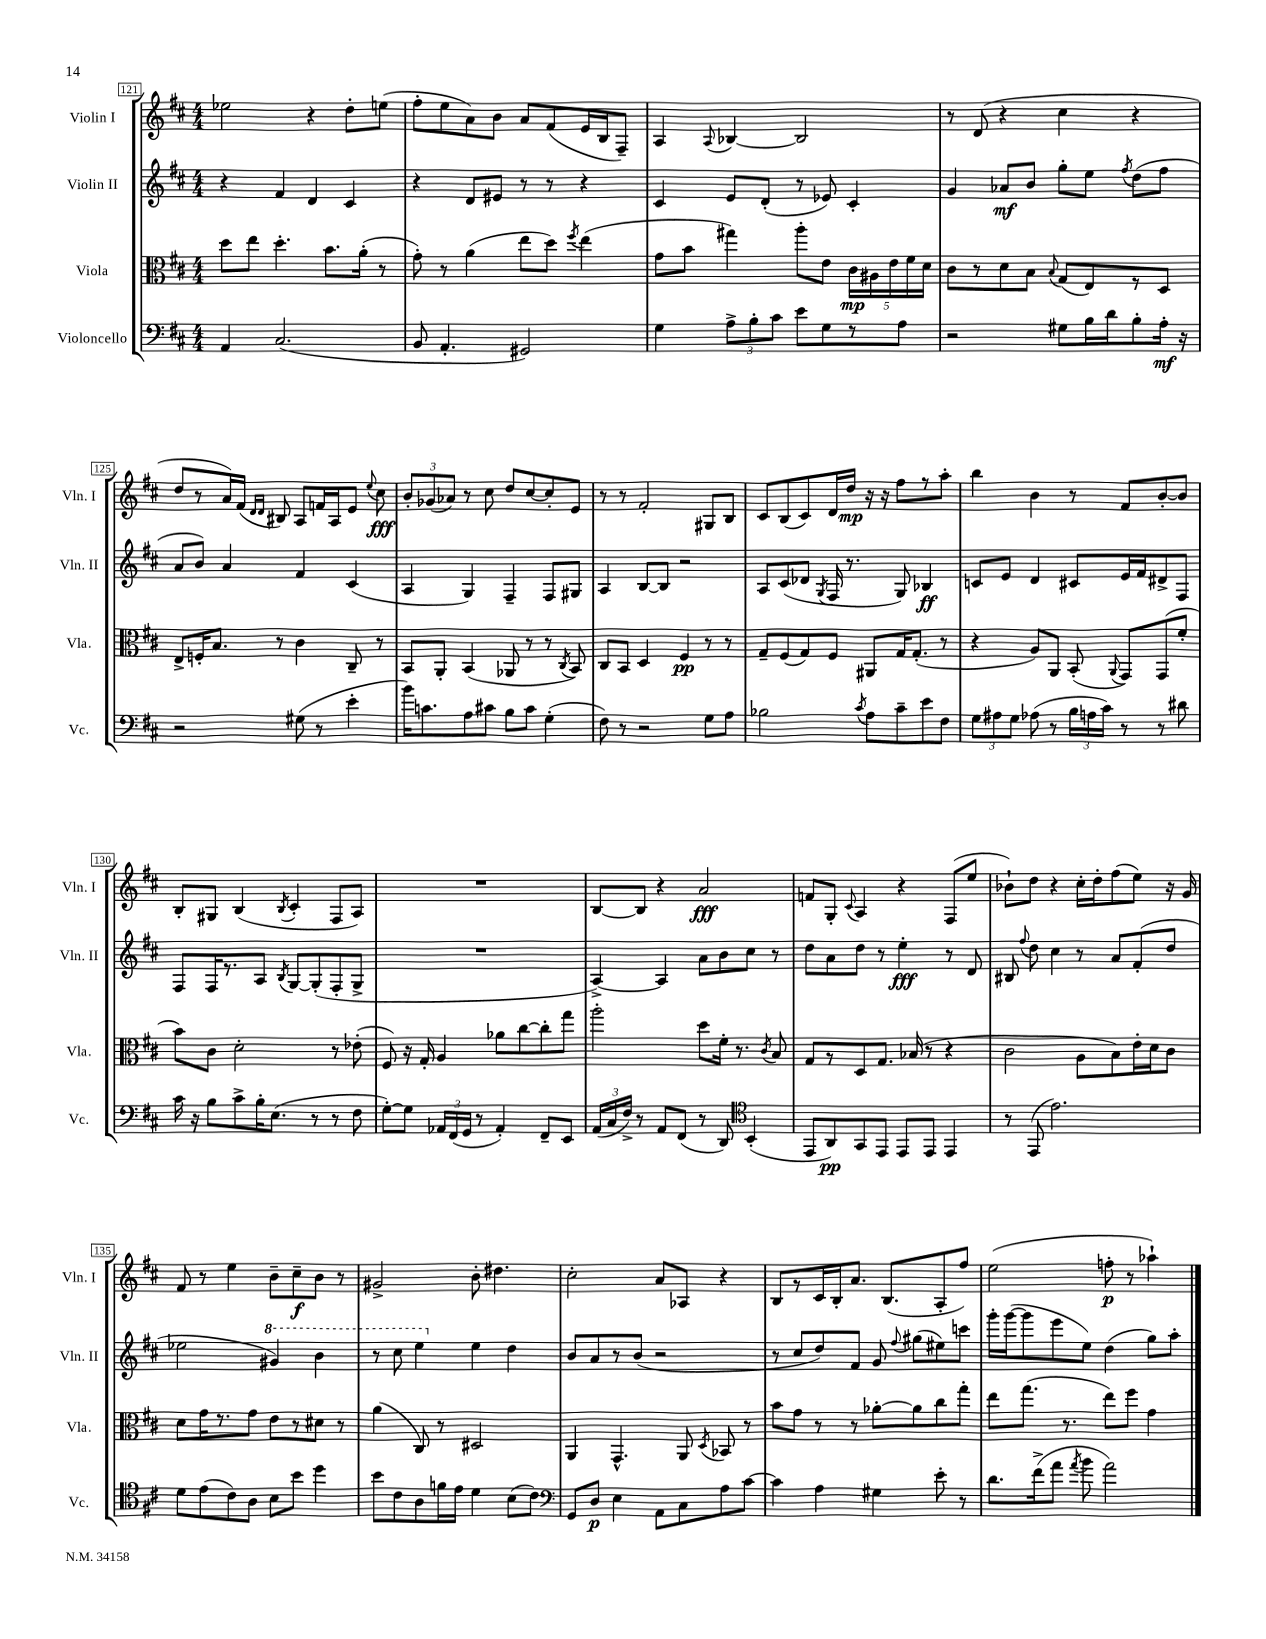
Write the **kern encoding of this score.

**kern	**dynam	**kern	**dynam	**kern	**dynam	**kern	**dynam
*part4	*part4	*part3	*part3	*part2	*part2	*part1	*part1
*staff4	*staff4	*staff3	*staff3	*staff2	*staff2	*staff1	*staff1
*I"Violoncello	*	*I"Viola	*	*I"Violin II	*	*I"Violin I	*
*I'Vc.	*	*I'Vla.	*	*I'Vln. II	*	*I'Vln. I	*
*clefF4	*	*clefC3	*	*clefG2	*	*clefG2	*
*k[f#c#]	*	*k[f#c#]	*	*k[f#c#]	*	*k[f#c#]	*
*M4/4	*	*M4/4	*	*M4/4	*	*M4/4	*
=121	=121	=121	=121	=121	=121	=121	=121
4AA/	.	8dd\L	.	4r	.	2ee-X\	.
.	.	8ee\J	.	.	.	.	.
(2.C#/	.	4.dd'\	.	4f#/	.	.	.
.	.	.	.	4d/	.	4r	.
.	.	8.b\L	.	.	.	.	.
.	.	.	.	4c#/	.	8dd'\L	.
.	.	(16a'\Jk	.	.	.	.	.
.	.	8r	.	.	.	(8een\J	.
=122	=122	=122	=122	=122	=122	=122	=122
8BB/	.	8g'\)	.	4r	.	8ff#'\L	.
4.AA'/	.	8r	.	.	.	8ee\	.
.	.	(4a\	.	8d/L	.	8a\)	.
.	.	.	.	8e#X/J	.	8b\J	.
2GG#X/)	.	8ee\L	.	8r	.	8a/L	.
.	.	8dd\J)	.	8r	.	(8f#/	.
.	.	8qff#/	.	.	.	.	.
.	.	(4ee\	.	4r	.	16e/L	.
.	.	.	.	.	.	16B/J	.
.	.	.	.	.	.	8F#~/J)	.
=123	=123	=123	=123	=123	=123	=123	=123
4G\	.	8g\L	.	4c#/	.	4A/	.
.	.	8b\J	.	.	.	.	.
.	.	.	.	.	.	8qqA/	.
12A^\L	.	4gg#X\)	.	8e/L	.	[4B-X/	.
12B'\	.	.	.	.	.	.	.
.	.	.	.	(8d'/J	.	.	.
12c#\J	.	.	.	.	.	.	.
8e\L	.	8aa'\L	.	8r	.	2B-/]	.
8G\	.	8e\J	.	8e-X/)	.	.	.
8r	.	20c#\LL	mp	4c#'/	.	.	.
.	.	20A#X\	.	.	.	.	.
.	.	20e\	.	.	.	.	.
8A\J	.	.	.	.	.	.	.
.	.	20f#\	.	.	.	.	.
.	.	20d\JJ	.	.	.	.	.
=124	=124	=124	=124	=124	=124	=124	=124
2r	.	8c#\L	.	4g/	.	8r	.
.	.	8r	.	.	.	(8d/	.
.	.	8d\	.	8a-X/L	mf	4r	.
.	.	8B\J	.	8b/J	.	.	.
.	.	8qqB/	.	.	.	.	.
8G#X\L	.	(8G/L	.	8gg'\L	.	4cc#\	.
16B\L	.	8E/)	.	8ee\J	.	.	.
16d\J	.	.	.	.	.	.	.
.	.	.	.	8qff#/	.	.	.
8B'\	.	8r	.	(8dd\L	.	4r	.
16A'\Jk	mf	8D/J	.	8ff#\J	.	.	.
16r	.	.	.	.	.	.	.
!!LO:LB:g=z
=125	=125	=125	=125	=125	=125	=125	=125
2r	.	8E^/L	.	8a/L	.	8dd/L	.
.	.	16Fn'/K	.	8b/J)	.	8r	.
.	.	8.B/J	.	.	.	.	.
.	.	.	.	4a/	.	16a/L)	.
.	.	.	.	.	.	(16f#/JJ	.
.	.	.	.	.	.	16qqd/LL	.
.	.	.	.	.	.	16qqd/JJ	.
.	.	8r	.	.	.	8B#X/)	.
(8G#X\	.	4c#\	.	4f#/	.	8A/L	.
8r	.	.	.	.	.	16fn/L	.
.	.	.	.	.	.	16A/J	.
4e'\	.	8C#~/	.	(4c#/	.	8e/J	.
.	.	.	.	.	.	8qqee/	.
.	.	8r	.	.	.	8cc#\	fff
=126	=126	=126	=126	=126	=126	=126	=126
16b\KL)	.	8BB/L	.	4A/	.	12b'/L	.
8.cn\	.	.	.	.	.	.	.
.	.	.	.	.	.	(12g-X/	.
.	.	8AA'/J	.	.	.	.	.
.	.	.	.	.	.	12a-X/J)	.
8A\	.	(4BB/	.	4G/)	.	8r	.
8c#X\J	.	.	.	.	.	8cc#\	.
8B\L	.	8AA-X/	.	4F#~/	.	8dd/L	.
8c#\J	.	8r	.	.	.	[8cc#/	.
(4G'\	.	8r	.	8F#/L	.	8cc#'/]	.
.	.	8qC#/	.	.	.	.	.
.	.	8BB/)	.	8G#X/J	.	8e/J	.
=127	=127	=127	=127	=127	=127	=127	=127
8F#\)	.	8C#/L	.	4A/	.	8r	.
8r	.	8BB/J	.	.	.	8r	.
2r	.	4D/	.	[8B/L	.	2f#'/	.
.	.	.	.	8B/J]	.	.	.
.	.	4F#/	pp	2r	.	.	.
8G\L	.	8r	.	.	.	8G#X/L	.
8A\J	.	8r	.	.	.	8B/J	.
=128	=128	=128	=128	=128	=128	=128	=128
2B-X\	.	8G~/L	.	8A/L	.	8c#/L	.
.	.	(8F#/	.	(8c#/	.	(8B/	.
.	.	8G/)	.	8d-X/J	.	8c#/)	.
.	.	.	.	8qG/	.	.	.
.	.	8F#/J	.	16F#/	.	16d/L	.
.	.	.	.	8.r	.	16dd/JJ	mp
8qc#/	.	.	.	.	.	.	.
8A\L	.	8AA#X/L	.	.	.	16r	.
.	.	.	.	.	.	16r	.
8c#~\	.	16G/K	.	8G/)	.	8ff#\L	.
.	.	(8.G'/J	.	.	.	.	.
8e\	.	.	.	4B-X/	ff	8r	.
8F#\J	.	8r	.	.	.	8aa'\J	.
=129	=129	=129	=129	=129	=129	=129	=129
12G\L	.	4r	.	8cn/L	.	4bb\	.
12A#X\	.	.	.	.	.	.	.
.	.	.	.	8e/J	.	.	.
12G\J	.	.	.	.	.	.	.
(8A-X\	.	8A/L)	.	4d/	.	4b\	.
8r	.	8AA/J	.	.	.	.	.
24B\LL	.	(8BB'/	.	8c#X/L	.	8r	.
24An\	.	.	.	.	.	.	.
24c#\JJ)	.	.	.	.	.	.	.
.	.	8qqAA/	.	.	.	.	.
8r	.	8GG/L)	.	16e/L	.	8f#/L	.
.	.	.	.	16f#/J	.	.	.
8r	.	(8GG/	.	8d#X^/	.	[8b'/	.
8d#X\	.	8f#'/J	.	8F#/J	.	8b/J]	.
!!LO:LB:g=z
=130	=130	=130	=130	=130	=130	=130	=130
16c#\	.	8b\L)	.	8F#/L	.	8B'/L	.
16r	.	.	.	.	.	.	.
8B\L	.	8c#\J	.	16F#/K	.	8G#X/J	.
.	.	.	.	8.r	.	.	.
8c#^\	.	2d'\	.	.	.	(4B/	.
16B'\K	.	.	.	8A/J	.	.	.
(8.E\J	.	.	.	.	.	.	.
.	.	.	.	8qB/	.	8qB/	.
.	.	.	.	[8G/L	.	4c#'/	.
8r	.	.	.	(8G'/]	.	.	.
8r	.	8r	.	8F#'/	.	8F#/L	.
8F#\	.	(8e-X'\	.	8G^/J	.	8A/J)	.
=131	=131	=131	=131	=131	=131	=131	=131
[8G'\L)	.	8F#/)	.	1r	.	1r	.
8G\J]	.	16r	.	.	.	.	.
.	.	16G'/	.	.	.	.	.
24AA-X/LL	.	4A/	.	.	.	.	.
(24FF#/	.	.	.	.	.	.	.
24GG/JJ	.	.	.	.	.	.	.
8r	.	.	.	.	.	.	.
4AA-'/)	.	8a-X\L	.	.	.	.	.
.	.	[8cc#\	.	.	.	.	.
8FF#~/L	.	8cc#'\]	.	.	.	.	.
8EE/J	.	8gg\J	.	.	.	.	.
=132	=132	=132	=132	=132	=132	=132	=132
(24AA/LL	.	2aa'\	.	[4A^/)	.	[8B/L	.
24C#/	.	.	.	.	.	.	.
24F#^/JJ)	.	.	.	.	.	.	.
8r	.	.	.	.	.	8B/J]	.
8AA/L	.	.	.	4A/]	.	4r	.
(8FF#/J	.	.	.	.	.	.	.
8r	.	8dd\L	.	8a\L	.	2a/	fff
8DD/)	.	16f#'\Jk	.	8b\	.	.	.
.	.	8.r	.	.	.	.	.
*clefC4	*	*	*	*	*	*	*
(4BB'/	.	.	.	8cc#\J	.	.	.
.	.	8qc#/	.	.	.	.	.
.	.	8B/	.	8r	.	.	.
=133	=133	=133	=133	=133	=133	=133	=133
8EE/L	.	8G/L	.	8dd\L	.	8fn/L	.
8AA/)	pp	8r	.	8a\	.	8G'/J	.
.	.	.	.	.	.	8qqc#/	.
8GG/	.	8D/	.	8dd\J	.	4A/	.
8EE/J	.	8.G/J	.	8r	.	.	.
8EE/L	.	.	.	4ee'\	fff	4r	.
.	.	(16B-X/	.	.	.	.	.
8EE/J	.	8r	.	.	.	.	.
4EE/	.	4r	.	8r	.	(8F#/L	.
.	.	.	.	8d/	.	8ee/J	.
=134	=134	=134	=134	=134	=134	=134	=134
8r	.	2c#\	.	8B#X/	.	8b-X`\L)	.
.	.	.	.	8qqff#/	.	.	.
(8EE/	.	.	.	8dd\	.	8dd\J	.
2.e\)	.	.	.	4cc#\	.	4r	.
.	.	8A\L	.	8r	.	16cc#'\LL	.
.	.	.	.	.	.	16dd'\J	.
.	.	8B\)	.	8a/L	.	(8ff#\	.
.	.	16e'\L	.	(8f#'/	.	8ee\J)	.
.	.	16d\J	.	.	.	.	.
.	.	8c#\J	.	8dd/J	.	16r	.
.	.	.	.	.	.	16g/	.
!!LO:LB:g=z
=135	=135	=135	=135	=135	=135	=135	=135
8d\L	.	8d\L	.	2ee-X\	.	8f#/	.
(8e\	.	16g\K	.	.	.	8r	.
.	.	8.r	.	.	.	.	.
8c#\)	.	.	.	.	.	4ee\	.
8A\J	.	8g\J	.	.	.	.	.
*	*	*	*	*8va	*	*	*
8B\L	.	8e\L	.	4gg#X/)	.	8b~\L	.
8b\J	.	8r	.	.	.	8cc#~\	f
4dd\	.	8d#X\J	.	4bb\	.	8b\J	.
.	.	8r	.	.	.	8r	.
=136	=136	=136	=136	=136	=136	=136	=136
8b\L	.	(4a\	.	8r	.	2g#X^/	.
8c#\	.	.	.	8ccc#\	.	.	.
8A\	.	8C#/)	.	4eee\	.	.	.
16fn\L	.	8r	.	.	.	.	.
16e\JJ	.	.	.	.	.	.	.
*	*	*	*	*X8va	*	*	*
4d\	.	2D#X/	.	4ee\	.	8b'\	.
.	.	.	.	.	.	4.dd#X\	.
(8B\L	.	.	.	4dd\	.	.	.
8c#\J)	.	.	.	.	.	.	.
=137	=137	=137	=137	=137	=137	=137	=137
*clefF4	*	*	*	*	*	*	*
8GG/L	.	4AA/	.	8b/L	.	2cc#'\	.
8D/J	p	.	.	8a/	.	.	.
4E\	.	4.GG^^/	.	8r	.	.	.
.	.	.	.	(8b/J	.	.	.
8AA\L	.	.	.	2r	.	8a/L	.
8C#\	.	8AA/	.	.	.	8A-X/J	.
.	.	8qD/	.	.	.	.	.
8A\	.	8BB-X/	.	.	.	4r	.
[8c#\J	.	8r	.	.	.	.	.
=138	=138	=138	=138	=138	=138	=138	=138
4c#\]	.	8b\L	.	8r	.	8B/L	.
.	.	8g\J	.	8cc#/L	.	8r	.
4A\	.	8r	.	8dd/)	.	16c#/L	.
.	.	.	.	.	.	16B'/J	.
.	.	8r	.	8f#/J	.	8.a/J	.
4G#X\	.	[8a-X'\L	.	8g/	.	.	.
.	.	.	.	.	.	(8.B/L	.
.	.	.	.	8qqff#/	.	.	.
.	.	8a-\]	.	(8gg#X\L	.	.	.
8e'\	.	8cc#\	.	8ee#X\)	.	8A'/	.
8r	.	8gg'\J	.	8cccn\J	.	8ff#/J)	.
=139	=139	=139	=139	=139	=139	=139	=139
8.d\L	.	8ee\L	.	16ggg'\LL	.	(2ee\	.
.	.	.	.	([16ggg\J	.	.	.
.	.	(8.gg\J	.	8ggg\]	.	.	.
(16f#^\k	.	.	.	.	.	.	.
8a\J	.	.	.	8eee\	.	.	.
.	.	8.r	.	.	.	.	.
8qa/	.	.	.	.	.	.	.
8b\	.	.	.	8ee\J)	.	.	.
2a\)	.	8ee\L)	.	(4dd\	.	8ffn'\	p
.	.	8ff#\J	.	.	.	8r	.
.	.	4g\	.	8gg\L)	.	4aa-X`\)	.
.	.	.	.	8aa'\J	.	.	.
==	==	==	==	==	==	==	==
*-	*-	*-	*-	*-	*-	*-	*-
